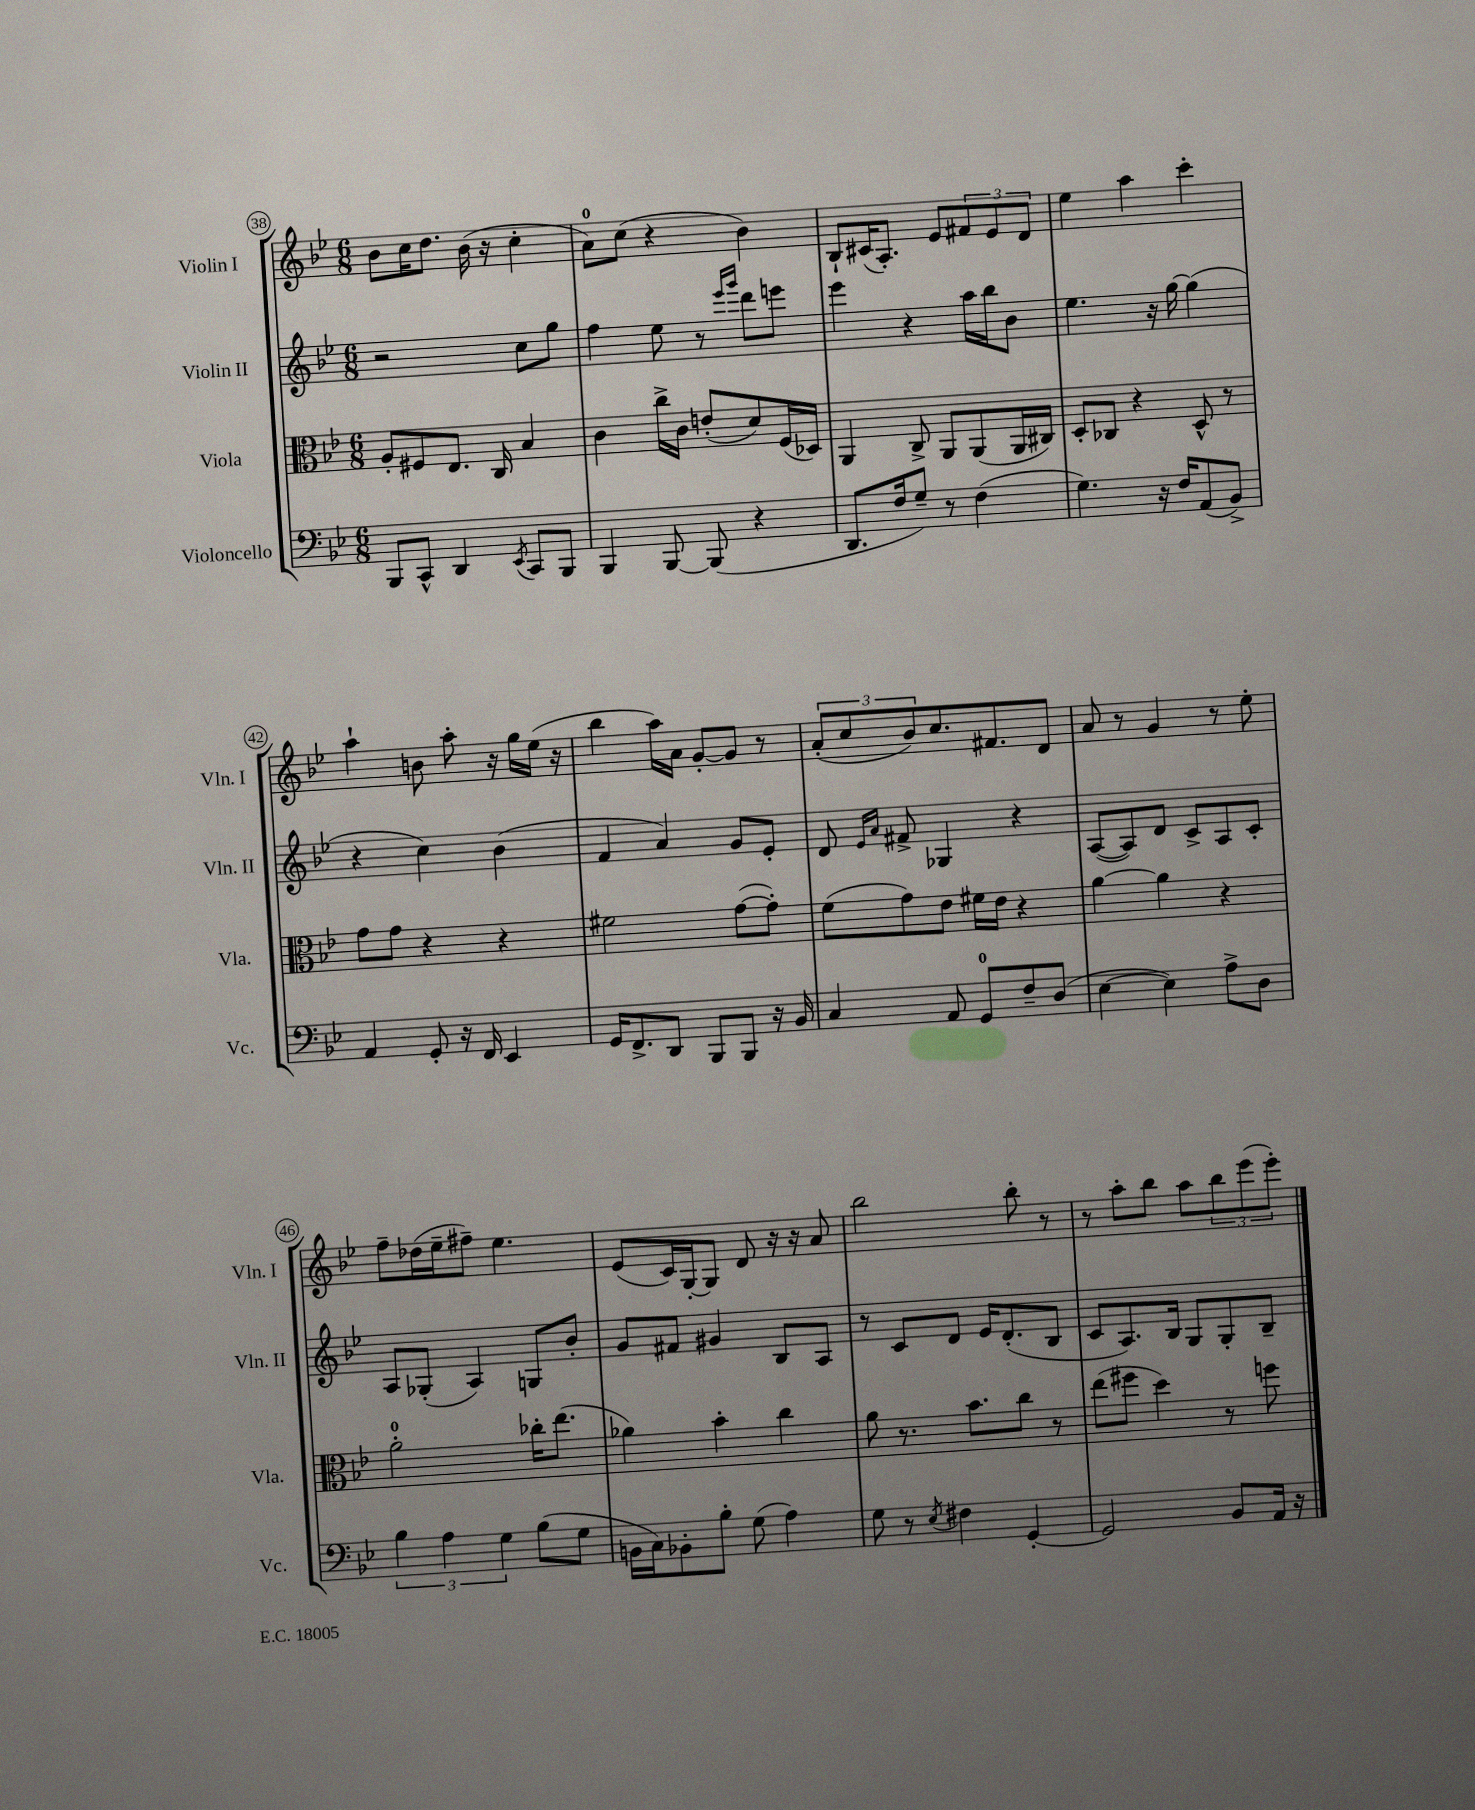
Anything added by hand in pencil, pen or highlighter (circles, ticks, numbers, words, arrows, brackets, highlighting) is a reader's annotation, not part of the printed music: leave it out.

**kern	**kern	**kern	**kern
*staff4	*staff3	*staff2	*staff1
*clefF4	*clefC3	*clefG2	*clefG2
*k[b-e-]	*k[b-e-]	*k[b-e-]	*k[b-e-]
*M6/8	*M6/8	*M6/8	*M6/8
8BBB-	8A'	2r	8b-
8CC^^	8F#	.	16cc
.	.	.	8.dd
4DD	8.E-	.	.
.	.	.	(16b-
.	16C	.	16r
8qEE-	.	.	.
8CC	4B-	8cc	4cc'
8BBB-	.	8gg	.
=	=	=	=
4BBB-	4c	4ff	8a)
.	.	.	(8cc
[8BBB-	16cc^	8ee-	4r
.	16c	.	.
(8BBB-]	(8e'	8r	.
.	.	16qqeee-	.
.	.	16qqggg	.
4r	8d)	8ddd	4b-)
.	(16F	8eee	.
.	16D-)	.	.
=	=	=	=
8.DD	4AA	4eee-	8B-`
.	.	.	(16c#
16F	.	.	8.A')
8G~)	8C^	4r	.
8r	8AA	.	8e-
(4F	(8AA	16aa	12f#
.	.	16bb-	.
.	.	.	12e-
.	16AA	8b-	.
.	.	.	12d
.	16C#)	.	.
=	=	=	=
4.G)	8D'	4.ee-	4ee-
.	8C-	.	.
.	4r	.	4aa
16r	.	16r	.
16F	.	[16gg	.
(8AA	8D^^	(4gg]	4ccc'
8BB-^)	8r	.	.
=	=	=	=
4AA	8g	4r	4aa`
.	8g	.	.
8GG'	4r	4cc)	8b
16r	.	.	8aa'
16FF	.	.	.
4EE-	4r	(4b-	16r
.	.	.	16gg
.	.	.	(16ee-
.	.	.	16r
=	=	=	=
16GG	2f#	4f	4bb-
8.FF^	.	.	.
8DD	.	4a)	16aa)
.	.	.	16a
8BBB-	.	.	[8g'
8BBB-	([8g	8g	8g]
16r	8g'])	8e-'	8r
16BB-	.	.	.
=	=	=	=
4C	(8f	8d	(12a'
.	.	.	12cc
.	.	16qqe-	.
.	.	16qqa	.
.	8g)	8f#^	.
.	.	.	12b-)
8AA	8e-	4G-	8.cc
8GG	16f#	.	.
.	16e-	.	8.f#
8F~	4r	4r	.
(8D	.	.	8d
=	=	=	=
[4E-	[4a	([8A	8a
.	.	8A])	8r
4E-])	4a]	8d	4g
.	.	8c^	.
8A^	4r	8A	8r
8D	.	8c'	8ee-'
=	=	=	=
6B-	2a'	8A	8ff~
.	.	(8G-'	(16dd-
6A	.	.	.
.	.	.	16ee-~
.	.	4A)	8ff#~)
6G	.	.	.
.	.	.	4.ee-
(8B-	16cc-'	8G	.
.	(8.ee-	.	.
8G	.	8b-'	.
=	=	=	=
16BB	4a-)	8g	(8e-
16C)	.	.	.
8BB-'	.	8f#	16c)
.	.	.	[16G'
8B-'	4b-'	4g#	8G]
(8G	.	.	8d
4A)	4cc	8B-	16r
.	.	.	16r
.	.	8A	8a
=	=	=	=
8G	8a	8r	2bb-
8r	8.r	8c	.
8qE-	.	.	.
4F#	.	8d	.
.	8.b-	.	.
.	.	16e-	.
.	.	(8.d'	.
[4GG'	8cc	.	8bb-'
.	8r	8B-	8r
=	=	=	=
2GG]	(8ee-	8c	8r
.	8ff#	8.A)	8aa'
.	4dd)	.	8bb-
.	.	16B-	.
.	.	8G	8aa
8BB-	8r	8G'	12bb-
.	.	.	(12eee-
16AA	8ff	8B-~	.
.	.	.	12eee-')
16r	.	.	.
==	==	==	==
*-	*-	*-	*-
